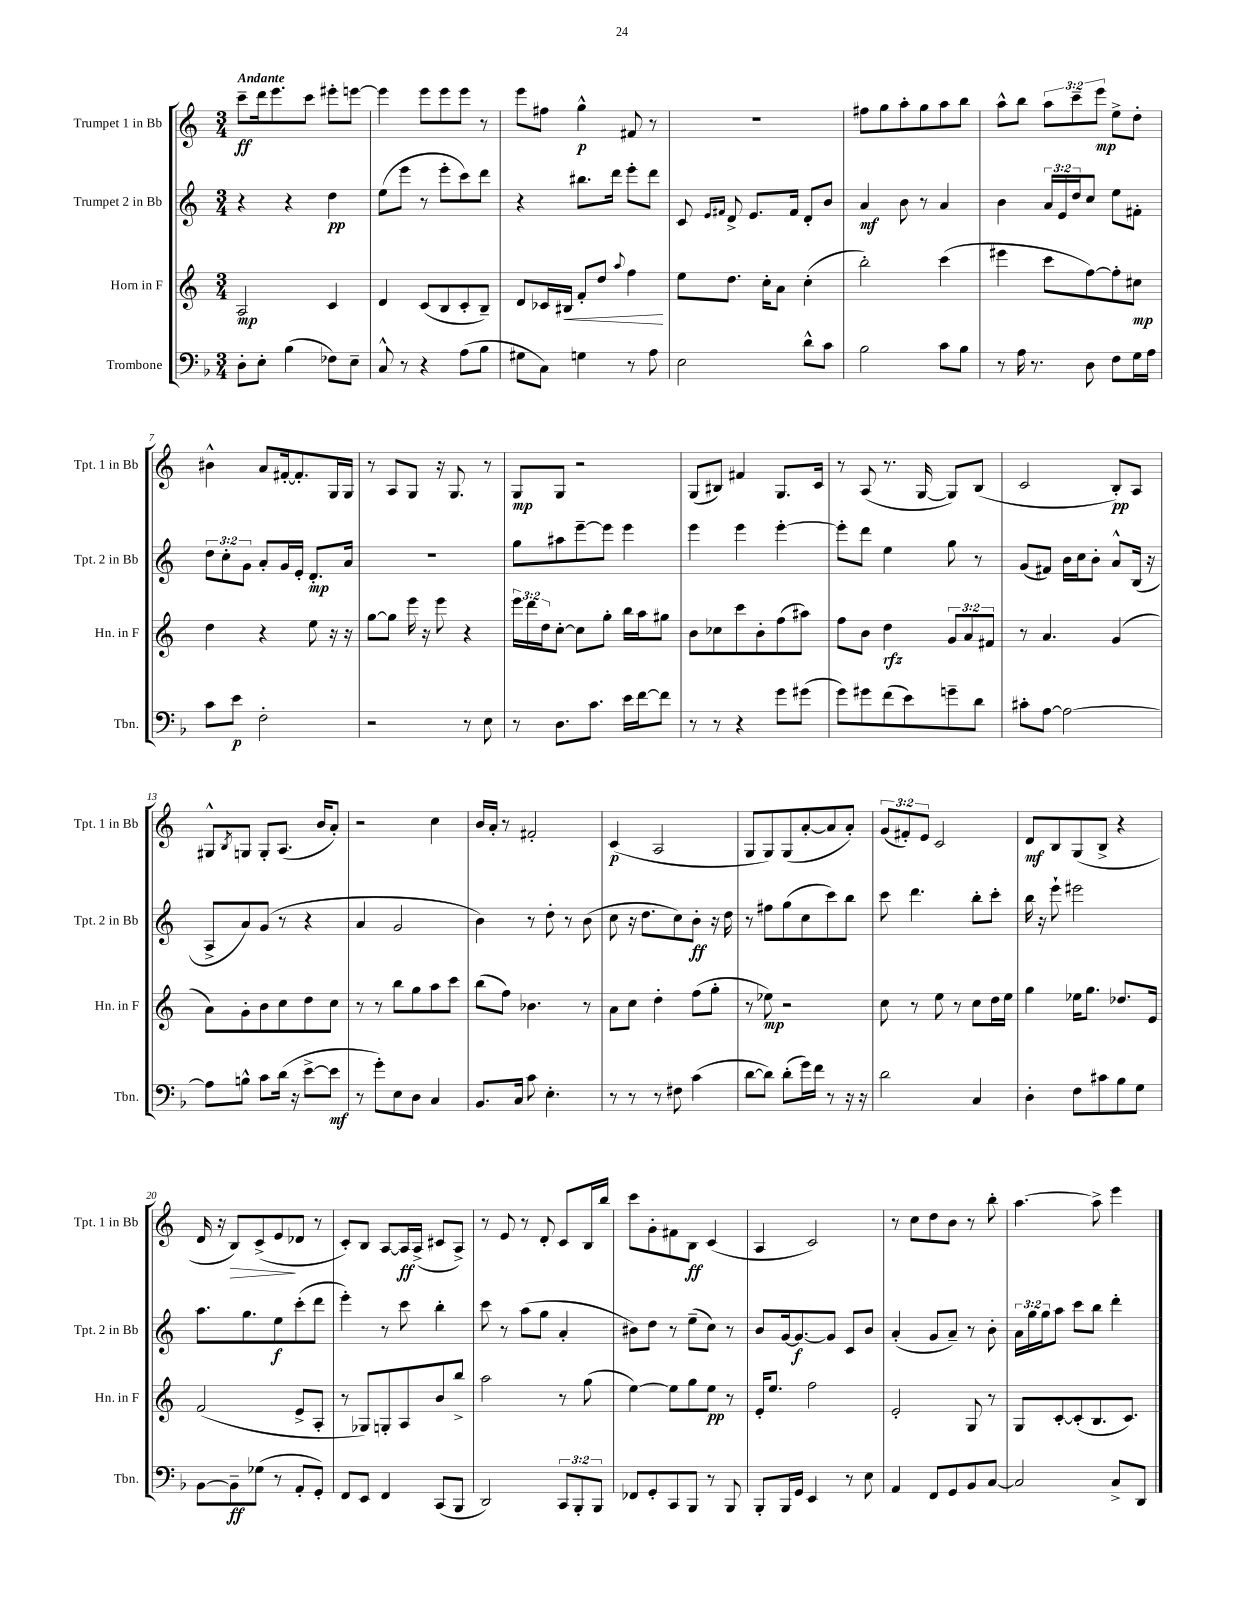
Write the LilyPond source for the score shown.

<<
\new StaffGroup <<
\new Staff = "s0" \with { instrumentName = "Trumpet 1 in Bb" shortInstrumentName = "Tpt. 1 in Bb" } {
    \clef treble \key c \major \numericTimeSignature \time 3/4 \override Staff.TupletNumber.text = #tuplet-number::calc-fraction-text \tempo "Andante"
    c'''8--\ff d'''16 e'''8. c'''8 eis'''8-. e'''8~ |
    e'''4 e'''8 e'''8 e'''8 r8 |
    e'''8 fis''8 g''4-^\p fis'8 r8 |
    R2. |
    fis''8 g''8 a''8-. g''8 a''8 b''8 |
    a''8-^ b''8 \tuplet 3/2 { a''8 c'''8-- e'''8\mp } e''8-> d''8-. |
    bis'4-^ a'8 fis'16~-. fis'8.-. g16 g16 |
    r8 a8 g8 r16 g8. r8 |
    g8\mp g8 r2 |
    g8( bis8) fis'4 g8. c'16 |
    r8 a8( r8. g16~ g8) b8( |
    c'2 b8-.\pp) a8 |
    gis8-^ \acciaccatura { b8 } g8 g8-. a8.( b'16 a'8-.) |
    r2 c''4 |
    b'16 a'16-. r8 fis'2-. |
    c'4\p( a2 |
    g8 g8) g8( a'8~-. a'8 a'8-.) |
    \tuplet 3/2 { g'8( fis'8-.) e'8 } c'2 |
    d'8\mf b8 g8( b8-> r4 |
    d'16 r16 b8\>) c'8->( e'8\! des'8 r8 |
    c'8-.) b8 a8~ a16\ff a16->( cis'8 a8->) |
    r8 e'8 r8 d'8-. c'8 b16 b''16 |
    c'''8 g'8-. fis'8 b8\ff c'4( |
    a4 c'2) |
    r8 c''8 d''8 b'8 r8 b''8-. |
    a''4.~ a''8-> e'''4 \bar "|." |
}
\new Staff = "s1" \with { instrumentName = "Trumpet 2 in Bb" shortInstrumentName = "Tpt. 2 in Bb" } {
    \clef treble \key c \major \numericTimeSignature \time 3/4 \override Staff.TupletNumber.text = #tuplet-number::calc-fraction-text
    r4 r4 d''4\pp |
    e''8( e'''8 r8 e'''8-. c'''8) d'''8 |
    r4 bis''8. d'''16 e'''8-. d'''8 |
    c'8 \grace { e'16 fis'16 } d'8-> e'8. fis'16 d'8-. b'8 |
    a'4\mf b'8 r8 a'4 |
    b'4 \tuplet 3/2 { a'16 e'16 d''16 } c''8 e''8 fis'8-. |
    \tuplet 3/2 { d''8 c''8-. g'8 } a'8-. g'16 e'16-. d'8.-.\mp a'16 |
    R2. |
    g''8 ais''8 e'''8~-- e'''8 e'''4 |
    e'''4 e'''4 e'''4~-. |
    e'''8-. d'''8 e''4 g''8 r8 |
    g'8( fis'8) b'16 c''16 b'8-. a'8-^ b16( r16 |
    a8-> a'8) g'8( r8 r4 |
    a'4 g'2 |
    b'4) r8 d''8-. r8 b'8( |
    c''8 r16 d''8. c''8) b'8-.\ff r16 d''16 |
    r8 fis''8 g''8( c''8 c'''8) b''8 |
    c'''8 d'''4. b''8-. c'''8-. |
    b''16 r16 e'''8-! eis'''2 |
    a''8. g''8. e''8\f c'''8-.( d'''8 |
    e'''4-.) r8 c'''8 b''4-. |
    c'''8 r8 a''8( g''8 a'4-. |
    bis'8) d''8 r8 e''8--( c''8) r8 |
    b'8 g'16~ g'8.~\f g'8 c'8 b'8 |
    a'4-.( g'8 a'8--) r8 b'8-. |
    \tuplet 3/2 { a'16 g''16 g''16 } a''8 c'''8 b''8 d'''4-. \bar "|." |
}
\new Staff = "s2" \with { instrumentName = "Horn in F" shortInstrumentName = "Hn. in F" } {
    \clef treble \key c \major \numericTimeSignature \time 3/4 \override Staff.TupletNumber.text = #tuplet-number::calc-fraction-text
    a2\mp c'4 |
    d'4 c'8( b8 c'8-. b8--) |
    d'8 ces'16 bis16\< f'8-. d''8 \appoggiatura { a''8 } f''4\! |
    e''8 d''8. c''16-. a'8 c''4-.( |
    b''2-.) c'''4( |
    eis'''4 c'''8 f''8~) f''8-. cis''8\mp |
    d''4 r4 e''8 r16 r16 |
    g''8~ g''8 e'''16 r16 e'''8 r4 |
    \tuplet 3/2 { e'''16 d'''16 d''16 } c''8~-. c''8 g''8-. b''16 a''16 gis''8 |
    b'8 ces''8 c'''8 b'8-. f''8( ais''8) |
    f''8 b'8 d''4\rfz \tuplet 3/2 { g'8 a'8 fis'8 } |
    r8 a'4. g'4( |
    a'8) g'8-. b'8 c''8 d''8 c''8 |
    r8 r8 b''8 g''8 a''8 c'''8 |
    b''8( f''8) bes'4. r8 |
    a'8 c''8 d''4-. f''8( g''8-. |
    r8 ees''8\mp) r2 |
    c''8 r8 e''8 r8 c''8 d''16 e''16 |
    g''4 ees''16 g''8. des''8. e'16 |
    f'2( e'8-> a8-. |
    r8 ges8) g8-. a8 b'8 b''8-> |
    a''2 r8 g''8( |
    e''4~) e''8 g''8 e''8\pp r8 |
    e'16-. e''8. f''2 |
    e'2-. g8 r8 |
    g8 c'8~-. c'8-.( b8. c'8.) \bar "|." |
}
\new Staff = "s3" \with { instrumentName = "Trombone" shortInstrumentName = "Tbn." } {
    \clef bass \key f \major \numericTimeSignature \time 3/4 \override Staff.TupletNumber.text = #tuplet-number::calc-fraction-text
    d8-. e8-. bes4( fes8) e8-- |
    c8-^ r8 r4 a8( bes8 |
    gis8 c8) g4 r8 a8 |
    e2 d'8-^ c'8 |
    bes2 c'8 bes8 |
    r8 a16 r8. d8 f8 g16 a16 |
    c'8 e'8\p f2-. |
    r2 r8 e8 |
    r8 d8. c'8. e'16 f'16~ f'8 |
    r8 r8 r4 g'8 gis'8( |
    g'8) gis'8 f'8( e'8) g'8-- d'8 |
    cis'8-. a8~ a2~ |
    a8 b8-^ c'8 d'16( r16 e'8~-> e'8\mf |
    r8 g'8-.) e8 d8 c4 |
    bes,8. c16 c'8 e4.-. |
    r8 r8 r8 fis8 c'4( |
    d'8~ d'8) d'8-.( g'16) f'16 r8 r16 r16 |
    d'2 c4 |
    d4-. f8 cis'8 bes8 g8 |
    bes,8~ bes,8--\ff ges8( r8 a,8-. g,8-.) |
    f,8 e,8 f,4 c,8( bes,,8 |
    d,2) \tuplet 3/2 { c,8 bes,,8-. bes,,8 } |
    fes,8 g,8-. c,8 bes,,8 r8 bes,,8 |
    bes,,8-. bes,,16 g,16 e,4 r8 e8 |
    a,4 f,8 g,8 bes,8 c8~ |
    c2 c8-> d,8 \bar "|." |
}
>>
>>
